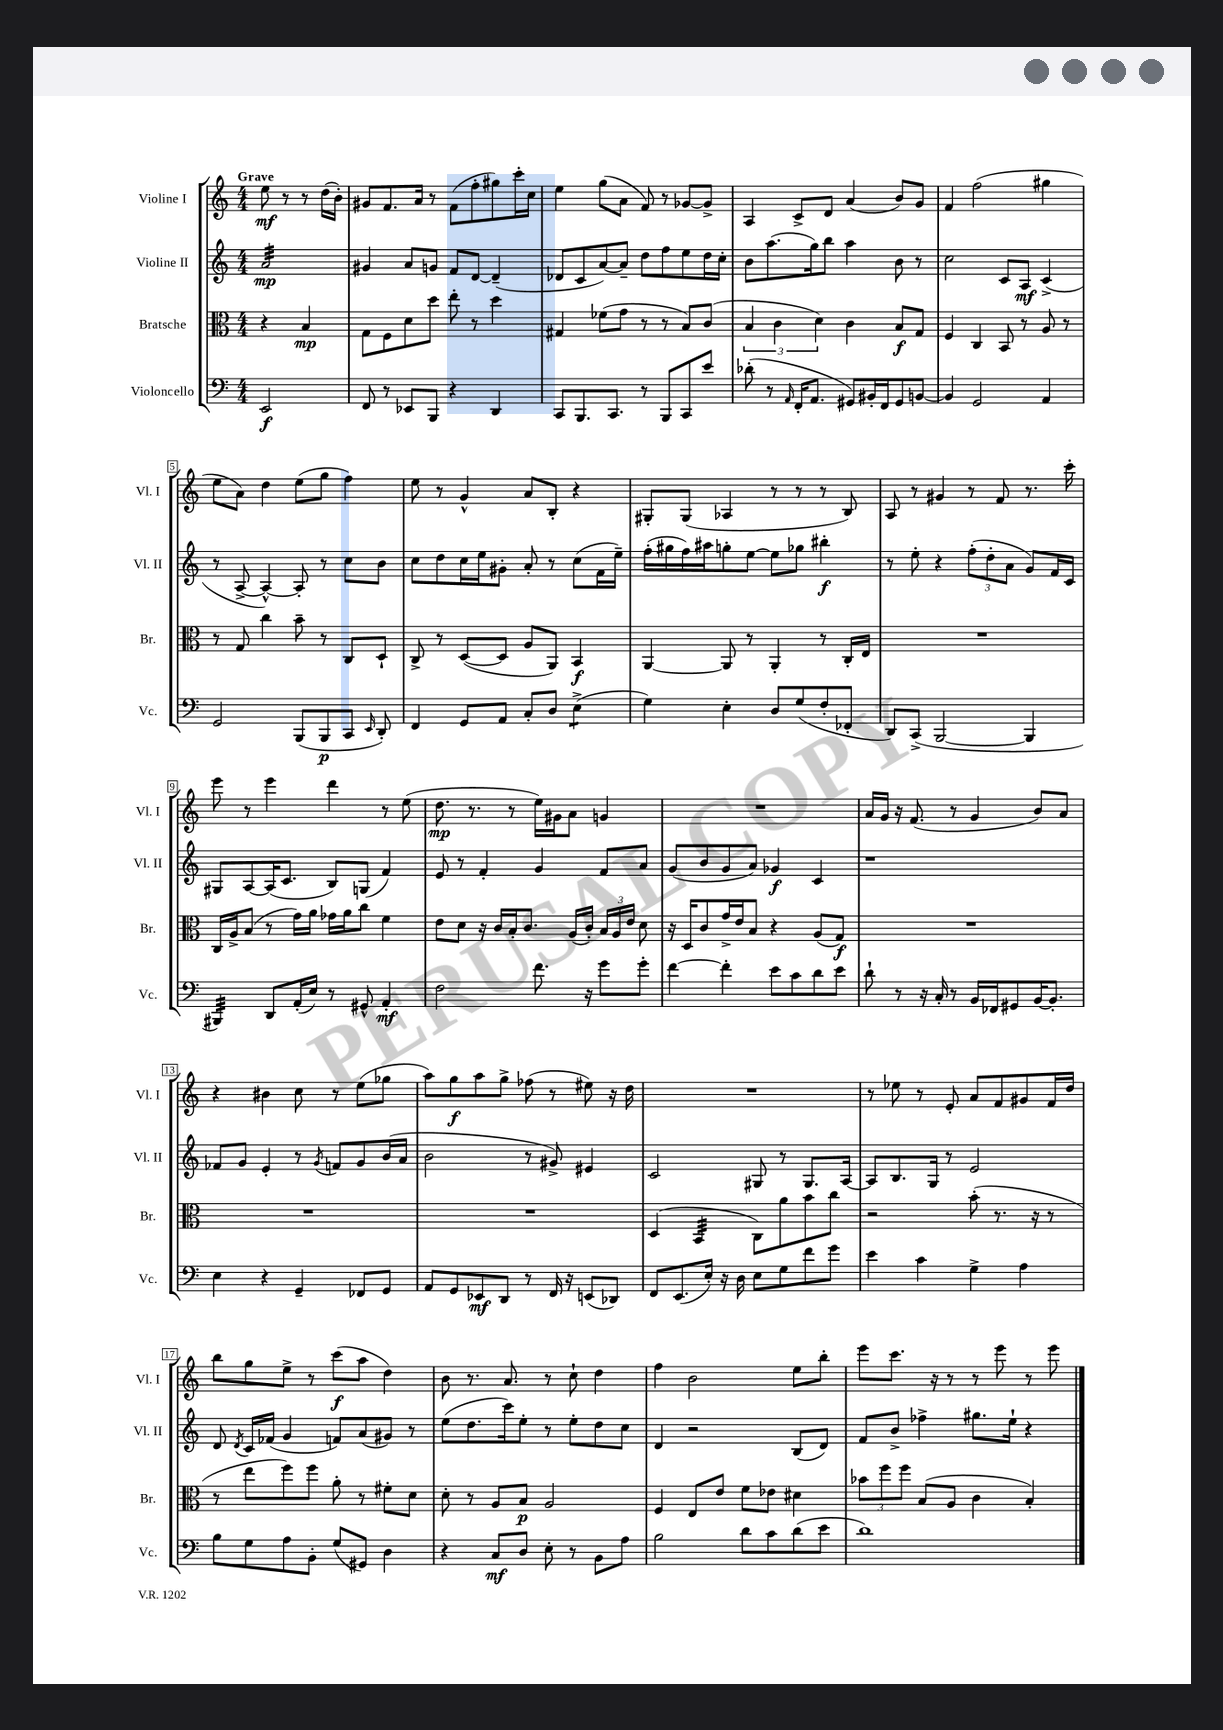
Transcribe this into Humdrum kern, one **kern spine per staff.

**kern	**kern	**kern	**kern
*staff4	*staff3	*staff2	*staff1
*clefF4	*clefC3	*clefG2	*clefG2
*k[]	*k[]	*k[]	*k[]
*M4/4	*M4/4	*M4/4	*M4/4
2EE	4r	2a	8ee
.	.	.	8r
.	4B	.	8r
.	.	.	(16dd
.	.	.	16b')
=	=	=	=
8FF	8G	4g#	8g#
8r	8F	.	8.f
8EE-	8d	8a	.
.	.	.	16a
8BBB	8dd	8g	8r
4r	8ee'	8f	(8f
.	8r	[8d	8ff'
4DD	4dd	(4d~]	8gg#)
.	.	.	16ccc'
.	.	.	16cc
=	=	=	=
8CC	4G#	8d-	4ee
8.BBB	.	8c	.
.	(8f-	[8a)	(8gg
8.CC	.	.	.
.	8g	8a~]	8a
8r	8r	8dd	8f)
8BBB	8r	8ff	8r
8CC	8B)	8ee	[8g-
8e	(8c	16dd	8g-^]
.	.	16cc'	.
=	=	=	=
(8d-'	6B	8b	4A
8r	.	(8.aa	.
.	6c	.	.
16qqAA	.	.	.
16FF'	.	.	8c^
8.AA	.	16gg)	.
.	6d)	.	.
.	.	8bb	8d
8GG#)	4c	4aa	(4a
16BB#'	.	.	.
16FF	.	.	.
8GG#	8B	8b	8b)
[8BB	8G	8r	8g
=	=	=	=
4BB]	4F	2cc	4f
2GG	4C	.	(2ff
.	8BB	8c	.
.	8r	8A	.
4AA	8A	(4c^	4gg#
.	8r	.	.
=	=	=	=
2GG	8r	8r	8ee
.	8G	[8A^	8a)
.	4cc	4A^^_)	4dd
(8BBB	8b~	8A']	(8ee
8BBB	8r	8r	8gg
8CC	8C	8cc	4ff)
16qqEE	.	.	.
8DD')	8D`	8b	.
=	=	=	=
4FF	8C^	8cc	8ee
.	8r	8dd	8r
8GG	([8D	16cc	4g^^
.	.	16ee	.
8AA	8D]	8g#'	.
8C'	8A	8a'	8a
8D	8AA)	8r	8B'
(4E^	4BB	(8cc	4r
.	.	16f	.
.	.	16ee~)	.
=	=	=	=
4G)	[4AA	(16ff'	8G#'
.	.	16gg#	.
.	.	16ff)	(8G#
.	.	16aa#	.
4E'	8AA]	8gg'	4A-
.	8r	[8ee	.
8D	4AA'	8ee]	8r
(8G	.	8gg-	8r
8F'	8r	4bb#'	8r
8FF-'	16C'	.	8B)
.	16E	.	.
=	=	=	=
8DD)	1r	8r	8A
(8CC^	.	8ee'	8r
[2BBB	.	4r	4g#
.	.	(12ff'	8r
.	.	12dd'	.
.	.	.	8f
.	.	12a	.
4BBB]	.	8g)	8.r
.	.	16f	.
.	.	16c	16ccc'
=	=	=	=
4BBB#)	16C	8G#	8eee
.	16A^	.	.
.	(8B	[8A	8r
8DD	8r	(16A]	4eee
.	.	8.c	.
(16AA'	16g)	.	.
16E)	16a	.	.
8r	16g-	8B)	4ddd
.	16a	.	.
8GG#^^	8cc	(8G	.
4AA'	4f	4f)	8r
.	.	.	(8ee
=	=	=	=
2F	8e	8e	8.dd
.	8d	8r	.
.	.	.	8.r
.	16r	4f'	.
.	16c	.	.
.	16B'	.	8r
.	8.c	.	.
8.f	.	4g	16ee)
.	.	.	16g#
.	(16A	.	8a
16r	16c')	.	.
8g	24B	8f	4g
.	24A	.	.
.	24e	.	.
8g'	8d	8a	.
=	=	=	=
[4f	16r	(8g	1r
.	16D	.	.
.	8c	8b	.
4f']	16g^	8g	.
.	16e	.	.
.	8B	8a)	.
8e	4r	4g-	.
8c	.	.	.
8d	(8A	4c	.
8e	8G)	.	.
=	=	=	=
8d`	1r	1r	16a
.	.	.	16g
8r	.	.	16r
.	.	.	(8.f
16r	.	.	.
16C'	.	.	.
8r	.	.	8r
16BB	.	.	4g
16FF-	.	.	.
8GG#	.	.	.
[16BB	.	.	8b)
8.BB']	.	.	.
.	.	.	8a
=	=	=	=
4E	1r	8f-	4r
.	.	8g	.
4r	.	4e'	4b#
4GG~	.	8r	8cc
.	.	8qg	.
.	.	8f	8r
8FF-	.	8g	(8ee
8GG	.	(16b	8gg-
.	.	16a	.
=	=	=	=
8AA	1r	2b	8aa)
8GG	.	.	8gg
8EE-	.	.	8aa
8DD	.	.	8gg^
8r	.	8r	(8ff-
16FF	.	8g#^)	8r
16r	.	.	.
(8EE	.	4e#	8ee#)
8DD-)	.	.	16r
.	.	.	16dd
=	=	=	=
8FF	(4D	2c	1r
(8.EE	.	.	.
.	4BB	.	.
16E')	.	.	.
16r	.	.	.
16D	.	.	.
8E	8C)	8G#	.
8G	8a	8r	.
8f	8b	8.G#	.
8g	8cc	.	.
.	.	[16A	.
=	=	=	=
4e	2r	8A]	8r
.	.	8.B	8ee-
4c	.	.	8r
.	.	16G	.
.	.	8r	8e'
4G^	(8b'	2e	8a
.	8.r	.	8f
4A	.	.	8g#
.	16r	.	.
.	8r	.	16f
.	.	.	16dd
=	=	=	=
8B	8r	8d	8bb
.	.	8qd	.
8G	8ee	16c	8gg
.	.	(16f-	.
8A	8ff)	4g	8ee^
8BB'	8ff	.	8r
(8G	8a'	8f)	(8ccc
8GG#)	8r	(8a	8aa
4D	8f#'	8g#)	4dd)
.	8d	8r	.
=	=	=	=
4r	8d'	(8ee	8b
.	8r	8.dd	8.r
8C	8A	.	.
.	.	16ccc)	8.a
8D	8B	8ee'	.
8E'	2A	8r	8r
8r	.	8ee'	8cc`
8BB	.	8dd	4dd
8A	.	8cc	.
=	=	=	=
2B	4F	4d	4ff
.	8E	2r	2b
.	8e	.	.
8d	8f	.	.
8c	8e-	.	.
(8d	4d#	(8B	8ee
8e	.	8d)	8bb'
=	=	=	=
1d)	12b-	8f	8eee
.	12ff	.	.
.	.	8b^	8.ccc
.	12ff	.	.
.	(8B	4ff-^	.
.	.	.	16r
.	8A	.	8r
.	4c	8.gg#	8r
.	.	.	8eee
.	.	16ee`	.
.	4B')	4r	8r
.	.	.	8eee
==	==	==	==
*-	*-	*-	*-
